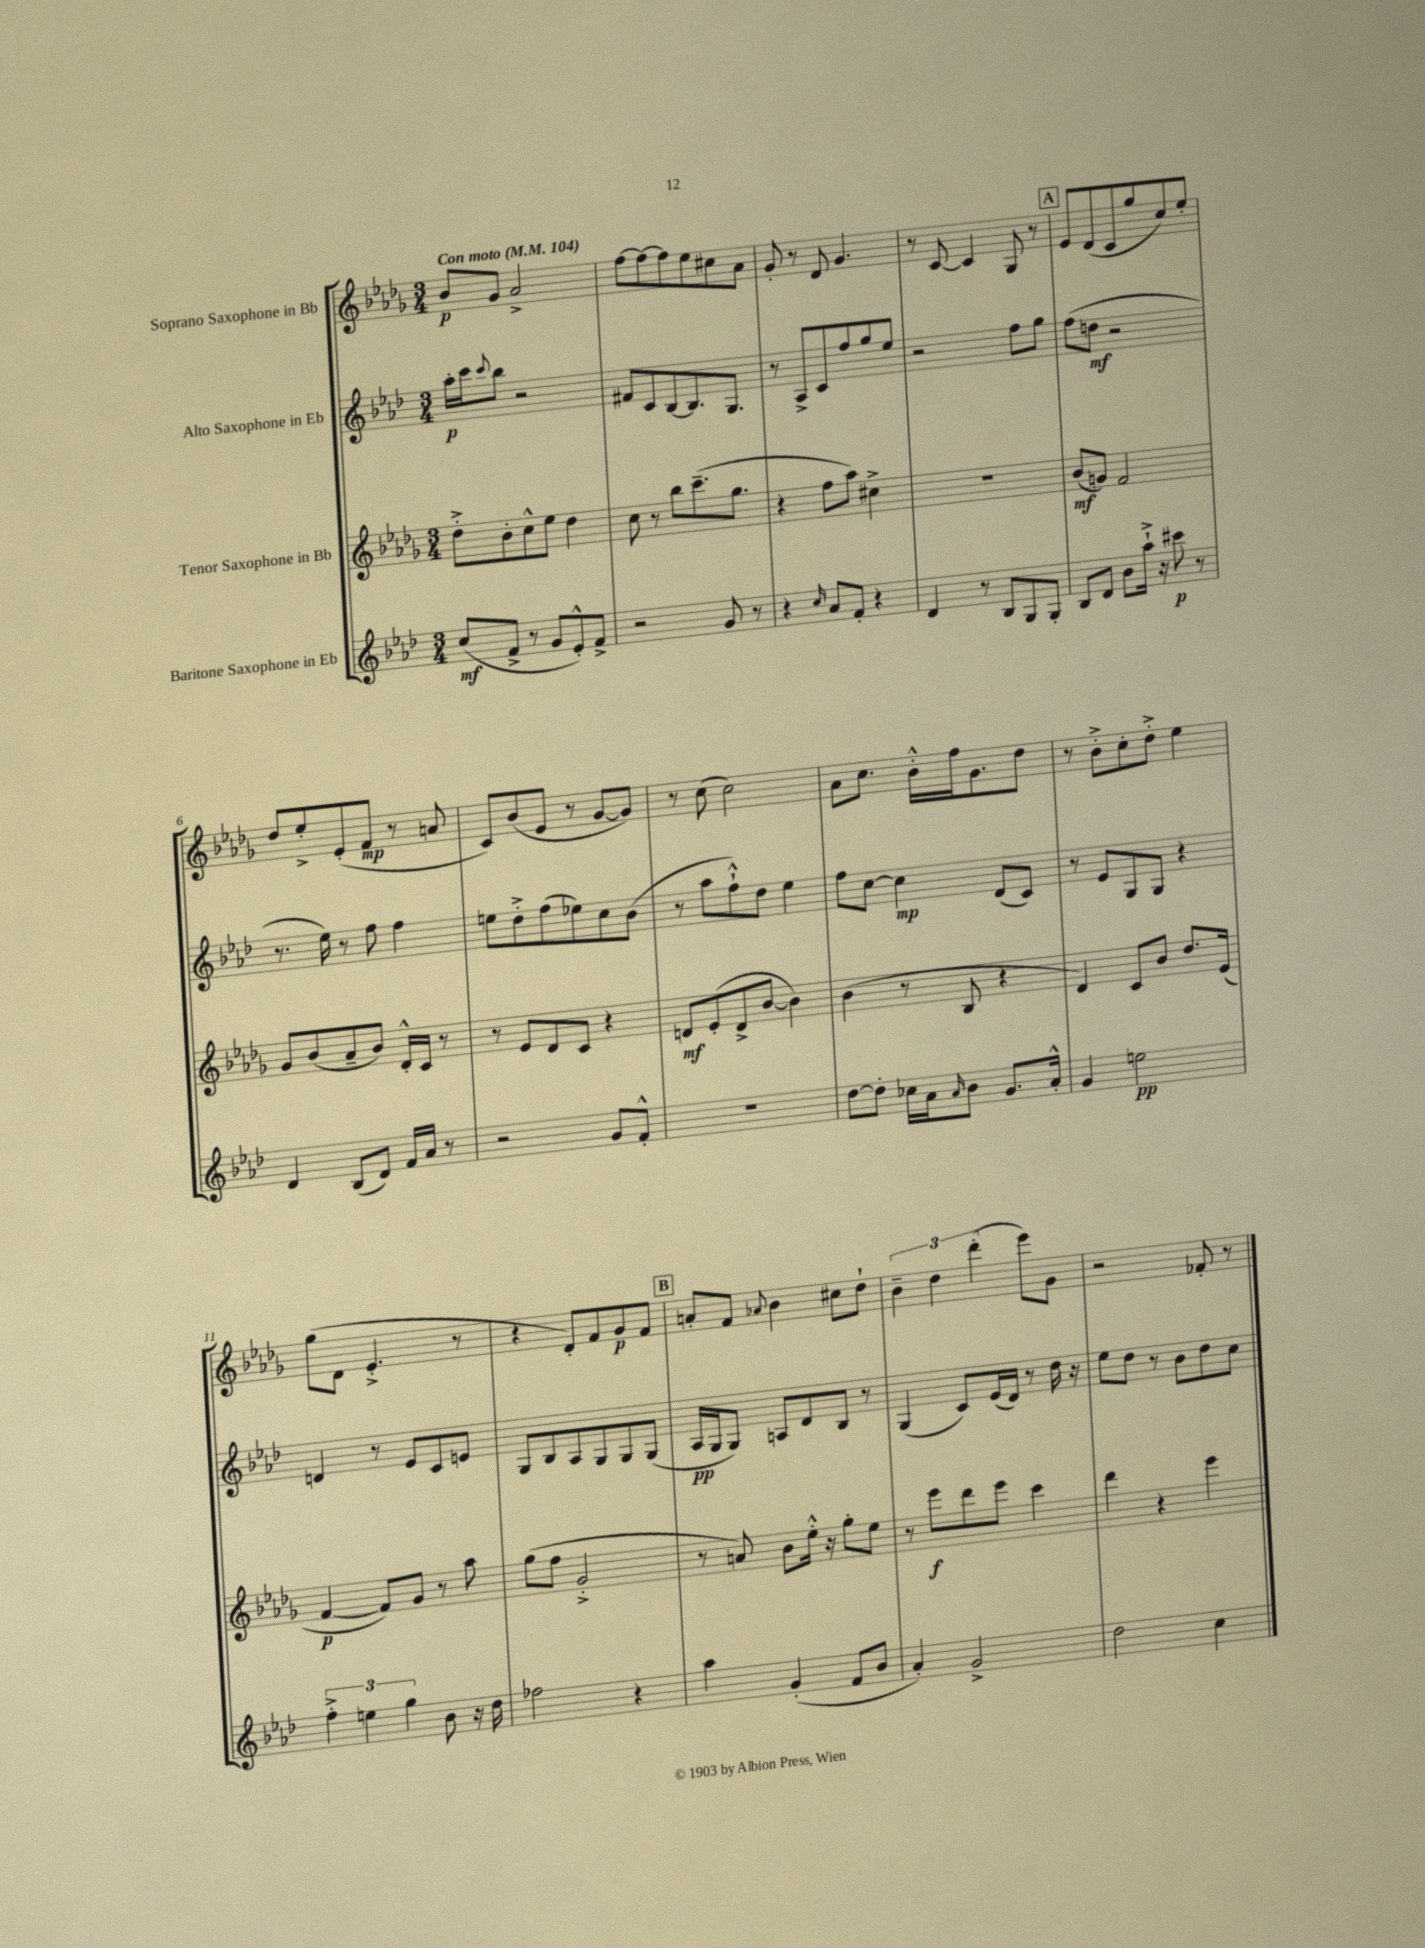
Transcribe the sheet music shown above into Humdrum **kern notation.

**kern	**kern	**kern	**kern
*staff4	*staff3	*staff2	*staff1
*clefG2	*clefG2	*clefG2	*clefG2
*k[b-e-a-d-]	*k[b-e-a-d-g-]	*k[b-e-a-d-]	*k[b-e-a-d-g-]
*M3/4	*M3/4	*M3/4	*M3/4
*MM104	*MM104	*MM104	*MM104
(8cc	8dd-'^	16aa-'	8b-
.	.	16ccc	.
.	.	8qqccc	.
8f^	8b-'	8bb-	8g-
8r	8cc^^	2r	2a-^
8g	8ee-	.	.
8e-'^^)	4dd-	.	.
8f^	.	.	.
=	=	=	=
2r	8cc	8f#	[8ff
.	8r	8c	8ff_
.	8bb-	[8B-	8ff]
.	(8.ccc~	8.B-]	8ee-
8g	.	.	8cc#
.	8.gg-	8.G	.
8r	.	.	8a-
=	=	=	=
4r	4r	8r	8g-'
.	.	8A-^	8r
16qqcc	.	.	.
8a-	8ff	8c	8d-
8f'	8aa-)	8ff	4.g-
4r	4cc#^	8gg	.
.	.	8ee-	.
=	=	=	=
4d-	2.r	2r	8r
.	.	.	[8c
8r	.	.	4c]
8B-	.	.	.
8G	.	8ff	8G-
8G'	.	8gg	8r
=	=	=	=
8B-	(8b-	(8ff	8e-
8d-	8g)	8dd	(8d-
8b-	2f	2r	8c
16aa-`^	.	.	8gg-
16r	.	.	.
8ccc#	.	.	8cc)
8r	.	.	8ee-'
=	=	=	=
4d-	8g-	8.r	8dd-
.	(8b-	.	8ee-'^
.	.	16ee-)	.
(8B-	8a-~	8r	(8e-'
8d-)	8b-)	8ff	8f
16f	16d-'^^	4ff	8r
16a-	16c	.	.
8r	8r	.	8a
=	=	=	=
2r	8r	8ee	8c)
.	8e-	8dd-'^	(8b-
.	8d-	(8ff	8e-
.	8c	8ee-)	8r
8g	4r	8cc	[8g-
8f'^^	.	(8b-	8g-])
=	=	=	=
2.r	8d	8r	8r
.	(8e-'	8aa-	(8cc
.	8d^	8ff`^^)	2cc)
.	[8b-	8dd-	.
.	4b-])	4ee-	.
=	=	=	=
[8dd-	(4b-	8ff	8a-
8dd-']	.	[8cc	8.cc
16cc-	8r	4cc]	.
16a-	.	.	16b-'^^
16qqa-	.	.	.
8b-	8B-	.	16ff
.	.	.	8.g-
8.g	4r	(8d-	.
.	.	8c)	8dd-
16a-'^^	.	.	.
=	=	=	=
4g	4d-)	8r	8r
.	.	8e-	8b-'^
2ee	8c	8G	8cc'
.	8b-	8G	8dd-'^
.	8.dd-	4r	4ee-
.	(16e-	.	.
=	=	=	=
6ff'^	[4f	4d	(8gg-
.	.	.	8d-
6ee	.	.	.
.	8f])	8r	4.e-'^
6gg	.	.	.
.	8g-	8e-	.
8b-	8r	8c	.
16r	8aa-	8e	8r
16dd-	.	.	.
=	=	=	=
2ff-	(8gg-	8G	4r
.	8ff	8B-	.
.	2g-'^	8A-	8d-')
.	.	8G	8f
4r	.	8G	8g-
.	.	(8G	8f
=	=	=	=
4aa-	8r	16A-	8a'
.	.	16G	.
.	8a)	8G)	8f
.	.	.	8qqa-
(4g'	8b-	8A	4b-
.	16ee-'^^	8d-	.
.	16r	.	.
8f	8gg-'	8B-	8cc#
8b-	8ee-	8r	8dd-`
=	=	=	=
4a-')	8r	(4G	6b-~
.	8eee-	.	.
.	.	.	6dd-
2g^	8ddd-	8c)	.
.	.	.	(6ddd-'
.	8eee-	(16e-	.
.	.	16d-)	.
.	4ccc	8r	8eee-)
.	.	16dd-	8g-
.	.	16r	.
=	=	=	=
2dd-	4ddd-	8ee-	2r
.	.	8dd-	.
.	4r	8r	.
.	.	8b-	.
4cc	4eee-	8dd-	8f-'
.	.	8cc	8r
==	==	==	==
*-	*-	*-	*-
